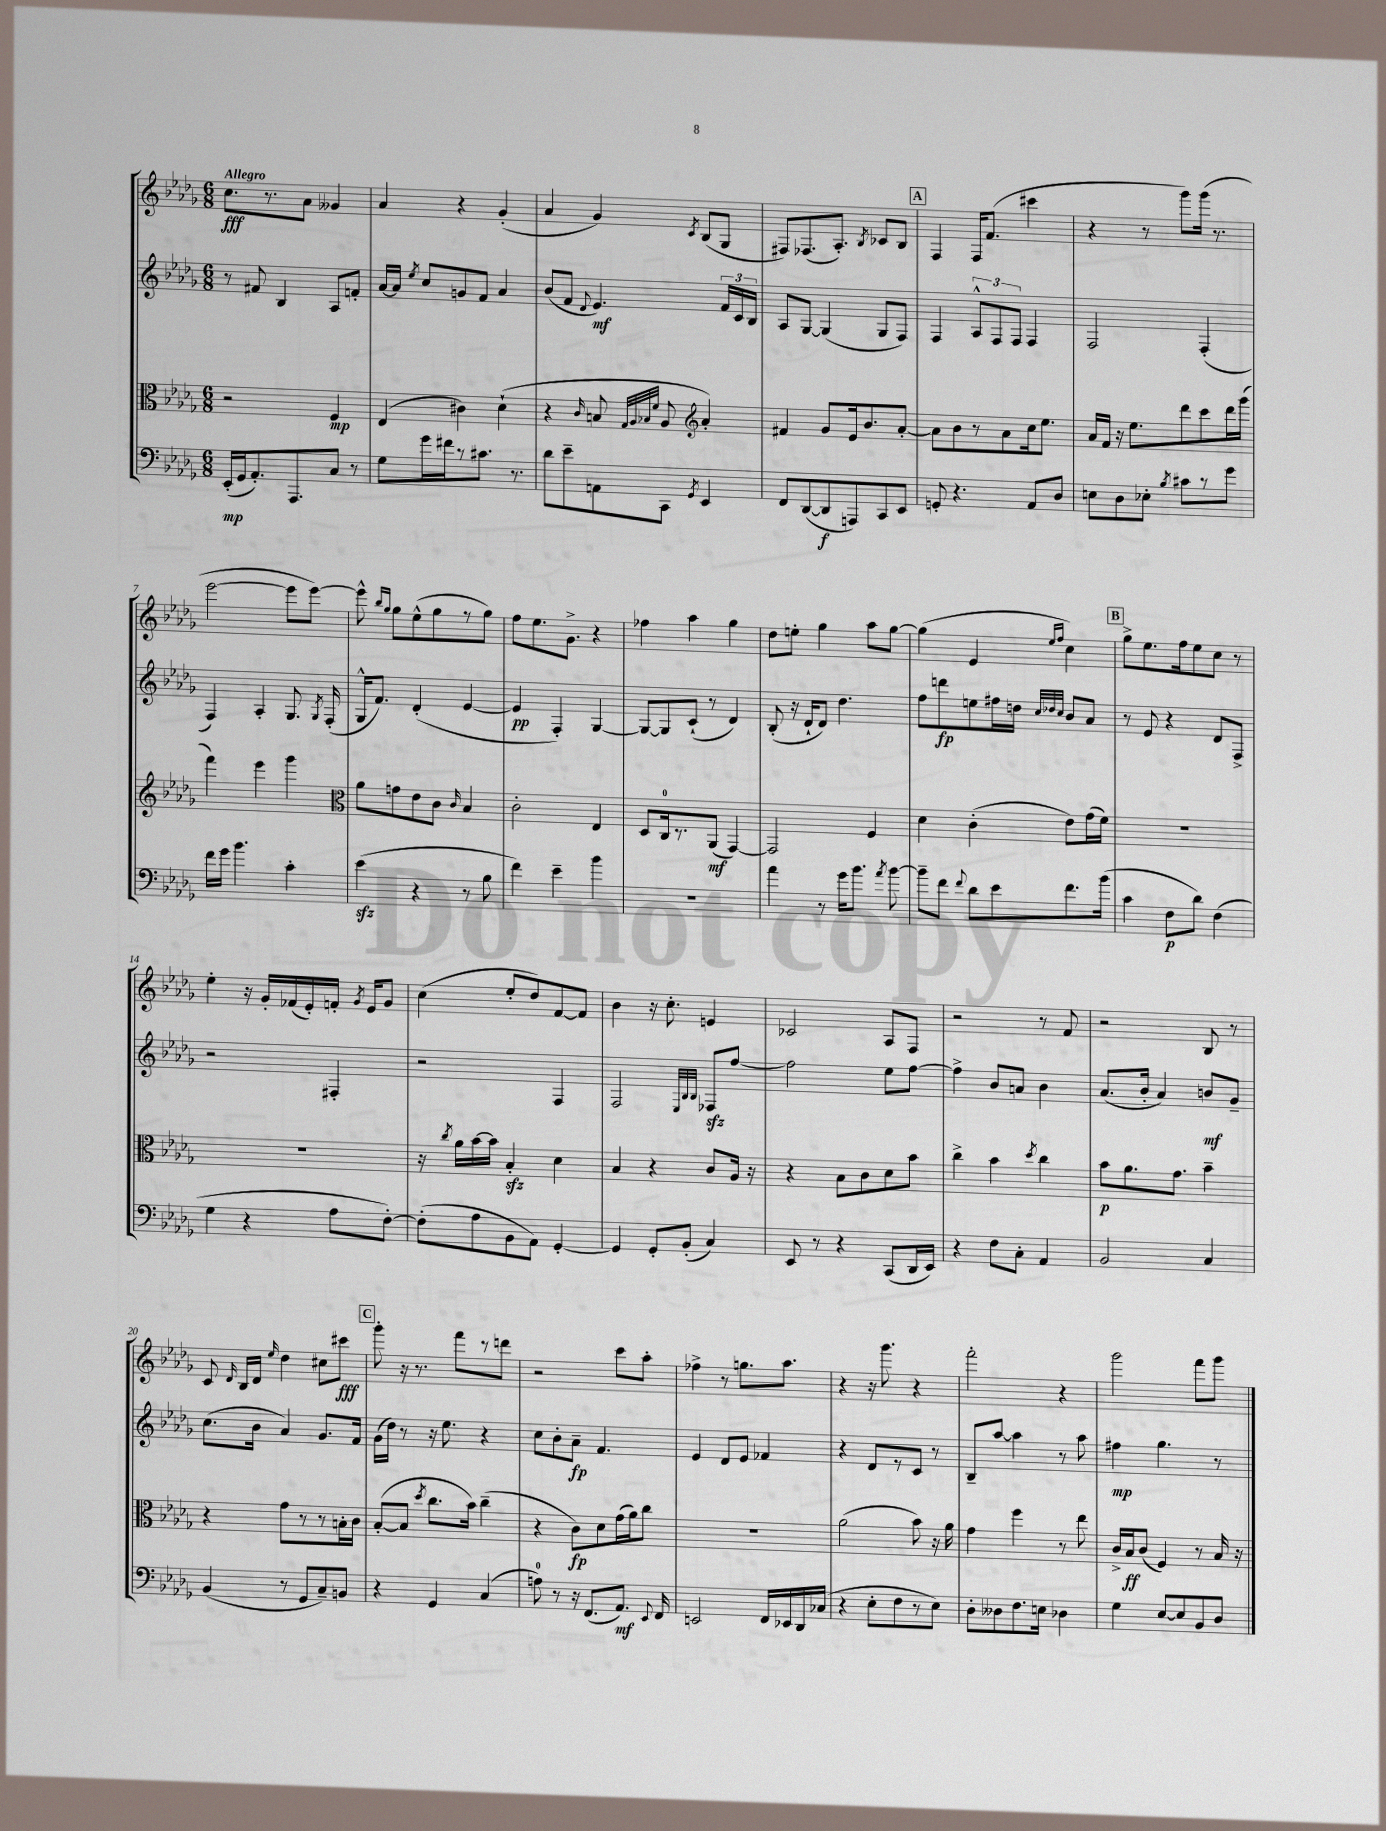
<<
\new StaffGroup <<
\new Staff = "s0" {
    \clef treble \key des \major \numericTimeSignature \time 6/8 \tempo "Allegro"
    \autoBeamOff c''8.[\fff r8. aes'8] geses'4 |
    aes'4 r4 ges'4-.( |
    aes'4 ges'4) \acciaccatura { c'8 } bes8[( ges8] |
    fis8[) fes8.( aes8.]-.) \acciaccatura { bes8 } ces'8[ bes8] |
    \mark \markup { \box "A" } f4 f16[ f'8.]( cis'''4 |
    r4 r8 ges'''8[) ges'''16]( r8. |
    ees'''2~ ees'''8[ ees'''8]~) |
    ees'''8-^ \grace { bes''16[ ges''16] } ges''8[ ees''8-^( ges''8 r8 ges''8]) |
    f''8[ ees''8. ges'8.]-> r4 |
    fes''4 aes''4 ges''4 |
    des''8[ e''8]-. ges''4 aes''8[ ges''8]~ |
    ges''4( ees'4 \grace { ees''16[ f''16] } c''4) |
    \mark \markup { \box "B" } ges''8[-> ees''8. f''16 ees''8 c''8] r8 |
    ees''4-. r16 ges'16[-. fes'16( ees'16-.) f'16]-. \acciaccatura { ges'8 } ees'16[ ges'8] |
    c''4( ees''8[-. des''8) f'8~ f'8] |
    bes'4 r16 c''8.-. e'4 |
    ces'2 aes8[ f8] |
    r2 r8 f'8 |
    r2 bes8 r8 |
    c'8 \grace { des'16 } bes16[ des'16] \grace { ees''16 } des''4 cis''8[ cis'''8]\fff |
    \mark \markup { \box "C" } ges'''8-. r16 r8. f'''8[ r8 d'''8] |
    r2 c'''8[ aes''8]-. |
    fes''4-> r8 g''8.[ aes''8.] |
    r4 r16 ges'''8. r4 |
    f'''2-. r4 |
    ges'''2 f'''8[ ges'''8] \bar "|." |
}
\new Staff = "s1" {
    \clef treble \key des \major \numericTimeSignature \time 6/8
    \autoBeamOff r8 fis'8 bes4 aes8[ f'8]-. |
    aes'16[~ aes'16] \acciaccatura { ees''8 } c''8[ g'8 f'8] aes'4 |
    bes'8[( f'8] \appoggiatura { des'8 } ees'4.\mf) \tuplet 3/2 { f'16[ c'16 bes16] } |
    aes8[ ges8]~ ges4( ges8[ f8]) |
    \mark \markup { \box "A" } f4 \tuplet 3/2 { aes8[-^ f8 f8] } f4 |
    f2 f4-.( |
    f4) aes4-. ges8. \acciaccatura { ges8 } f16-.( |
    ges16[-^ f'8.]) des'4-.( ees'4~ |
    ees'4\pp f4-.) ges4~ |
    ges8[~ ges8 c'8]-!( r8 des'4) |
    bes8-.( r16 des'16[-! des'8]) des''4. |
    f''8[ d'''8\fp e''8 fis''16 d''16] \grace { c''32[ des''32 c''32] } bes'8[ aes'8] |
    \mark \markup { \box "B" } r8 ees'8 r4 des'8[ f8]-> |
    r2 fis4-. |
    r2 f4 |
    f2 \grace { ees32[ bes32 bes32] } fes8[\sfz f''8]~ |
    f''2 ees''8[ f''8]~ |
    f''4-> bes'8[ a'8] bes'4 |
    aes'8.[( bes'16]-. aes'4) b'8[\mf ges'8]-- |
    c''8.[( bes'16] aes'4) ges'8.[ f'16] |
    \mark \markup { \box "C" } ges'16[( des''16]) r8 r16 ees''8. r4 |
    c''8[ bes'8-. aes'8]--\fp f'4. |
    ees'4 des'8[ ees'8] fes'4 |
    r4 des'8[ r8 c'8] r8 |
    bes8[-- aes''8]~ aes''4 r8 aes''8 |
    fis''4\mp ges''4. r8 \bar "|." |
}
\new Staff = "s2" {
    \clef alto \key des \major \numericTimeSignature \time 6/8
    \autoBeamOff r2 f4\mp |
    ees4( cis'4) des'4-!( |
    r4 \grace { c'16 } b8 \grace { ges32[ aes32 bes32 f'32] } aes8 \clef treble aes'4-.) |
    fis'4 ges'8[ ees'16 bes'8. aes'8]~-. |
    \mark \markup { \box "A" } aes'8[ bes'8 r8 aes'8 c''16 ees''8.] |
    aes'16[ f'16] r16 ees''8.[ des'''8 c'''8 des'''16 ges'''16]( |
    f'''4) ees'''4 ges'''4 |
    \clef alto aes'8[ g'8 ees'8 c'8] \grace { c'16 } bes4 |
    c'2-. ees4 |
    des8[ c16-0 r8. aes,8]\mf( ges,4~) |
    ges,2 f4 |
    des'4 c'4-.( ees'8[) ges'16( f'16]) |
    \mark \markup { \box "B" } R2. |
    R2. |
    r16 \acciaccatura { c''8 } aes'16[ bes'16~ bes'16] bes4-.\sfz des'4 |
    bes4 r4 c'8[ aes16] r16 |
    r4 bes8[ c'8 des'8 bes'8] |
    c''4-> bes'4 \acciaccatura { des''8 } c''4 |
    bes'8[\p aes'8. ges'8.] bes'4-- |
    r4 ges'8[ r8 r8 b16-. c'16] |
    \mark \markup { \box "C" } bes8[~-.( bes8] \acciaccatura { des''8 } c''8.[ bes'16]) c''4--( |
    r4 c'8[\fp) des'8 ges'16( aes'16) c''8] |
    r2. |
    aes'2( bes'8) r16 aes'16 |
    ges'4 f''4 r8 ees''8 |
    c'16[-> bes16\ff c'8]( f4) r8 bes16 r16 \bar "|." |
}
\new Staff = "s3" {
    \clef bass \key des \major \numericTimeSignature \time 6/8
    \autoBeamOff ees,16[-.\mp( ges,16 aes,8.-.) aes,,8. c8] r8 |
    ges8[ ges'16 fis'16 r8 cis'8.] r8. |
    des'8[ ees'8-- a,8 c,8] \acciaccatura { ges,8 } ees,4 |
    f,8[ des,8~( des,8\f a,,8) c,8 ees,8] |
    \mark \markup { \box "A" } g,8-. r4. aes,8[ des8] |
    e8[ des8 ees8]-. \acciaccatura { bes8 } cis'8[ r8 ges'8] |
    f'16[ ges'16] bes'4. c'4-. |
    ees'4\sfz( r4 r8 bes8 |
    f'4) ees'4-- bes'4 |
    R2. |
    aes'4 r8 ges'16[ bes'8.] \acciaccatura { aes'8 } bes'8~ |
    bes'8[-- f'8] \appoggiatura { f'8 } des'8[ ees'8 f'8. bes'16]( |
    \mark \markup { \box "B" } c'4 f8[\p des'8]) f4( |
    ges4 r4 aes8[ f8]~-.) |
    f8[-.( aes8 bes,8 aes,8]) ges,4~-. |
    ges,4 ges,8[-. bes,8]-.( c4) |
    ees,8 r8 r4 c,8[( des,16 ees,16]) |
    r4 f8[ c8]-. aes,4 |
    bes,2 c4 |
    bes,4( r8 ges,8[ c8--) b,8] |
    \mark \markup { \box "C" } r4 ges,4 c4( |
    a8-0) r8 r16 f,8.[( aes,8.]\mf) \appoggiatura { ees,8 } f,16 |
    e,2 f,16[ ees,16 des,16 ces16]( |
    r4 ees8[-. f8 r8 ees8]) |
    des8[-. deses8 f8. e16] des4 |
    ges4 ees8[~ ees8 bes,8 des8] \bar "|." |
}
>>
>>
